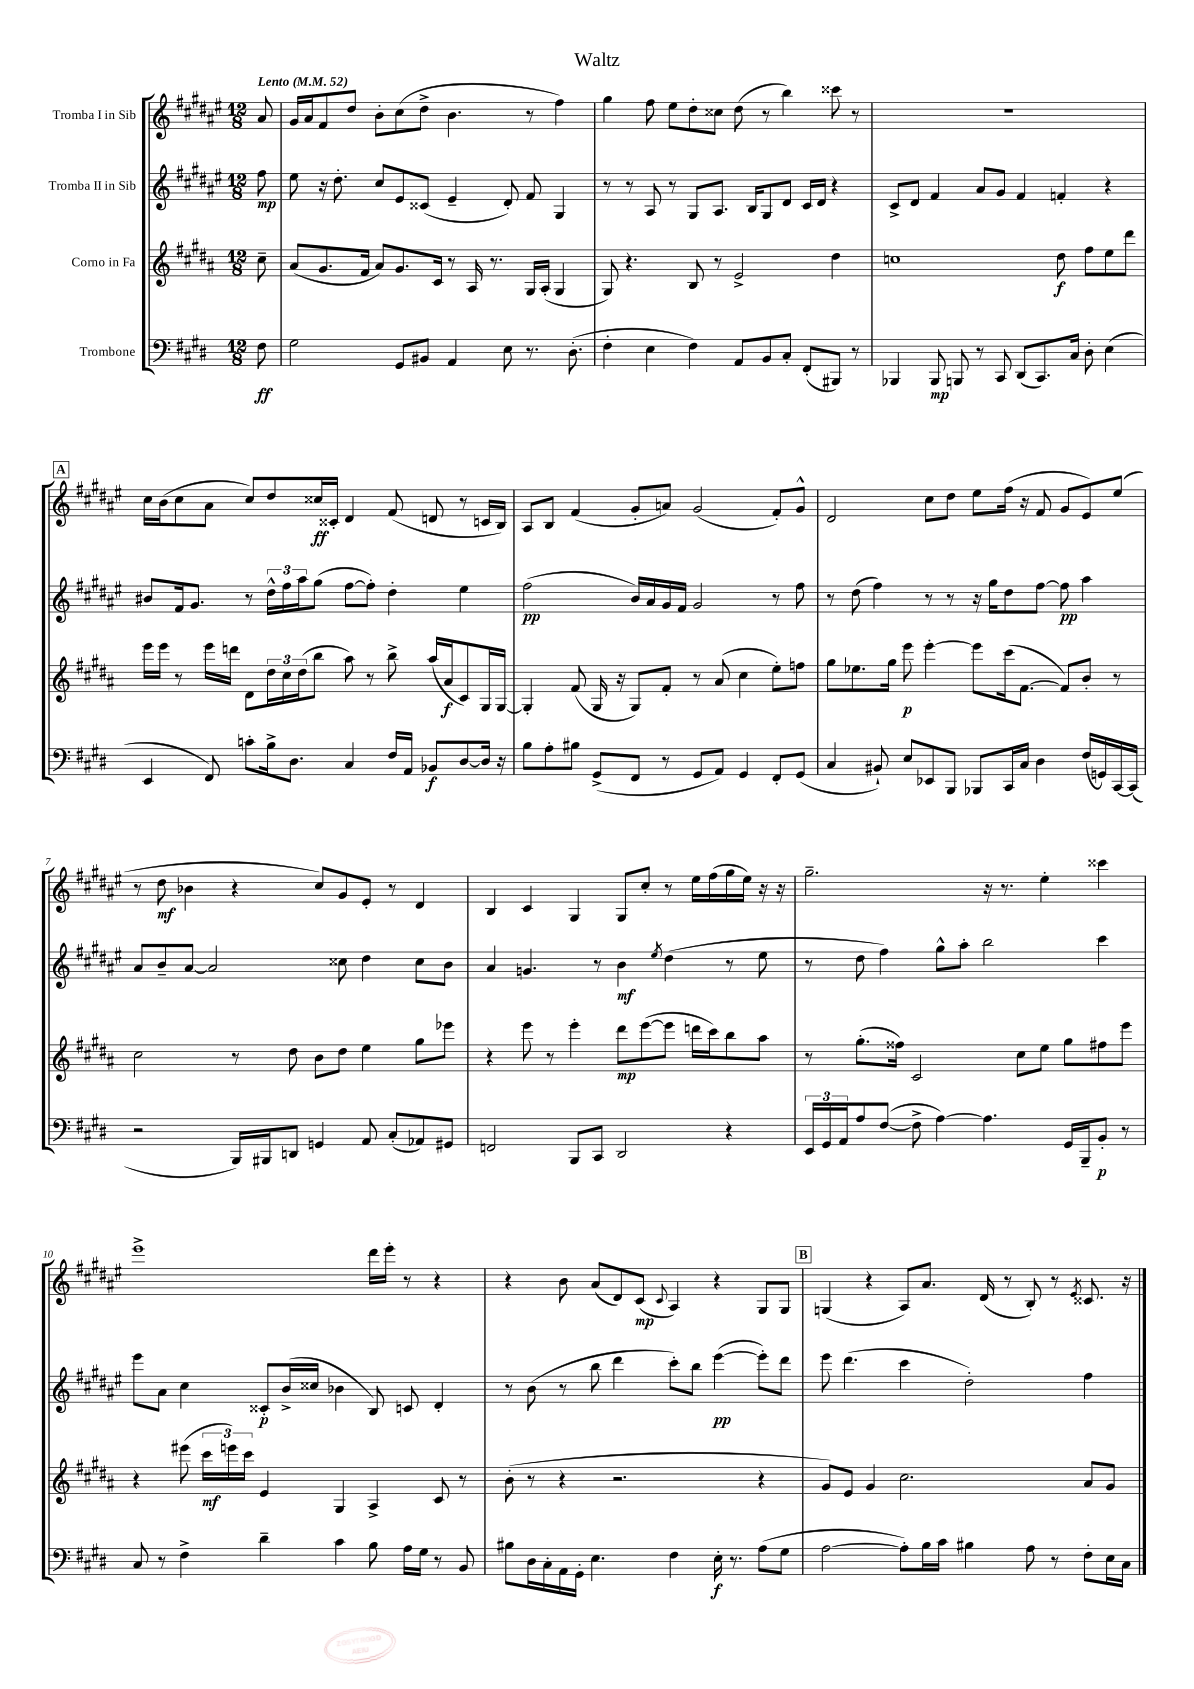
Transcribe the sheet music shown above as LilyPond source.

\header { title = "Waltz" }
<<
\new StaffGroup <<
\new Staff = "s0" \with { instrumentName = "Tromba I in Sib" } {
    \clef treble \key fis \major \numericTimeSignature \time 12/8 \partial 8 \tempo "Lento" 4 = 52
    ais'8 |
    gis'16 ais'16 fis'8 dis''8 b'8-. cis''8( dis''8-> b'4. r8 fis''4) |
    gis''4 fis''8 eis''8 dis''8-. cisis''8 dis''8( r8 b''4) cisis'''8 r8 |
    R1. |
    \mark \markup { \box "A" } cis''16 b'16( cis''8 ais'8 cis''8) dis''8 cisis''16\ff cisis'16-. dis'4 fis'8( d'8 r8 c'16 b16) |
    ais8 b8 fis'4( gis'8-. a'8) gis'2( fis'8-.) gis'8-^ |
    dis'2 cis''8 dis''8 eis''8 fis''16( r16 fis'8 gis'8 eis'8) eis''8( |
    r8 dis''8\mf bes'4 r4 cis''8) gis'8 eis'8-. r8 dis'4 |
    b4 cis'4 gis4 gis8 cis''8-. r8 eis''16 fis''16( gis''16 eis''16) r16 r16 |
    gis''2.-- r16 r8. eis''4-. cisis'''4 |
    eis'''1-> dis'''16 eis'''16-. r8 r4 |
    r4 b'8 ais'8( dis'8) cis'8\mp( \appoggiatura { cis'8 } ais4) r4 gis8 gis8 |
    \mark \markup { \box "B" } g4( r4 ais8) ais'8. dis'16( r8 b8-.) r8 \acciaccatura { eis'8 } cisis'8. r16 \bar "|." |
}
\new Staff = "s1" \with { instrumentName = "Tromba II in Sib" } {
    \clef treble \key fis \major \numericTimeSignature \time 12/8 \partial 8
    fis''8\mp |
    eis''8 r16 dis''8.-. cis''8 eis'8 cisis'8( eis'4-- dis'8-.) fis'8 gis4 |
    r8 r8 ais8 r8 gis8 ais8. b16 gis8 dis'8 cis'16 dis'16 r4 |
    cis'8-> dis'8 fis'4 ais'8 gis'8 fis'4 f'4-. r4 |
    \mark \markup { \box "A" } bis'8 fis'16 gis'8. r8 \tuplet 3/2 { dis''16-^ fis''16 ais''16 } gis''8( fis''8~ fis''8-.) dis''4-. eis''4 |
    fis''2\pp( b'16) ais'16 gis'16 fis'16 gis'2 r8 fis''8 |
    r8 dis''8( fis''4) r8 r8 r16 gis''16 dis''8 fis''8~ fis''8\pp ais''4 |
    ais'8 b'8-- ais'8~ ais'2 cisis''8 dis''4 cisis''8 b'8 |
    ais'4 g'4. r8 b'4\mf \acciaccatura { eis''8 } dis''4( r8 eis''8 |
    r8 dis''8 fis''4) gis''8-^ ais''8-. b''2 cis'''4 |
    eis'''8 ais'8 cis''4 cisis'8-.\p b'16->( cisis''16 bes'4 b8) c'8 dis'4-. |
    r8 b'8( r8 b''8 dis'''4 cis'''8-.) b''8 eis'''4~\pp( eis'''8-.) dis'''8 |
    \mark \markup { \box "B" } eis'''8 dis'''4.( cis'''4 dis''2-.) fis''4 \bar "|." |
}
\new Staff = "s2" \with { instrumentName = "Corno in Fa" } {
    \clef treble \key b \major \numericTimeSignature \time 12/8 \partial 8
    cis''8-- |
    ais'8( gis'8. fis'16 ais'8) gis'8. cis'16 r8 ais16 r8. gis16 ais16-.( gis4 |
    gis8) r4. b8 r8 e'2-> dis''4 |
    c''1 dis''8\f fis''8 e''8 dis'''8 |
    \mark \markup { \box "A" } e'''16 e'''16 r8 e'''16 d'''16 dis'8 \tuplet 3/2 { dis''16 cis''16 dis''16( } b''8 ais''8) r8 b''8-> ais''16( ais'16\f cis'8) gis16 gis16~ |
    gis4-. fis'8( gis16 r16 gis8) fis'8-. r8 ais'8( cis''4 e''8-.) f''8 |
    gis''8 ees''8. gis''16 e'''8\p e'''4~-. e'''8 cis'''16( fis'8.~ fis'8) b'8-. r8 |
    cis''2 r8 dis''8 b'8 dis''8 e''4 gis''8 ees'''8 |
    r4 e'''8 r8 e'''4-. dis'''8\mp e'''8~( e'''8 d'''16 cis'''16) b''8 ais''8 |
    r8 gis''8.-.( fisis''16) cis'2 cis''8 e''8 gis''8 fis''8 e'''8 |
    r4 eis'''8( \tuplet 3/2 { cis'''16\mf e'''16) cis'''16 } e'4 gis4 ais4-> cis'8 r8 |
    b'8-.( r8 r4 r2. r4 |
    \mark \markup { \box "B" } gis'8) e'8 gis'4 cis''2. ais'8 gis'8 \bar "|." |
}
\new Staff = "s3" \with { instrumentName = "Trombone" } {
    \clef bass \key e \major \numericTimeSignature \time 12/8 \partial 8
    fis8\ff |
    gis2 gis,8 bis,8 a,4 e8 r8. dis8.-.( |
    fis4-. e4 fis4) a,8 b,8 cis8-. fis,8-.( bis,,8) r8 |
    bes,,4 bes,,8\mp b,,8 r8 cis,8 dis,8( cis,8.) cis16 dis8-. e4( |
    \mark \markup { \box "A" } e,4 fis,8) c'8-. b16-> dis8. cis4 fis16 a,16 bes,8\f dis8~ dis16 r16 |
    b8 a8-. bis8 gis,8->( fis,8 r8 gis,8 a,8) gis,4 fis,8-. gis,8( |
    cis4 bis,8-!) e8 ees,8 b,,8 bes,,8 cis,16 cis16 dis4 fis16( g,16) cis,16~ cis,16( |
    r2 b,,16) bis,,16 d,8 g,4 a,8 cis8-.( aes,8) gis,8 |
    f,2 b,,8 cis,8 dis,2 r4 |
    \tuplet 3/2 { e,16 gis,16 a,16 } a8 fis8~( fis8-> a4~) a4. gis,16 b,,16-- b,8-.\p r8 |
    cis8 r8 fis4-> dis'4-- cis'4 b8 a16 gis16 r8 b,8 |
    bis8 dis16 cis16-. a,16 gis,16-. e4. fis4 e16-.\f r8. a8( gis8 |
    \mark \markup { \box "B" } a2~ a8-.) b16 cis'16 bis4 a8 r8 fis8-. e16 cis16 \bar "|." |
}
>>
>>
